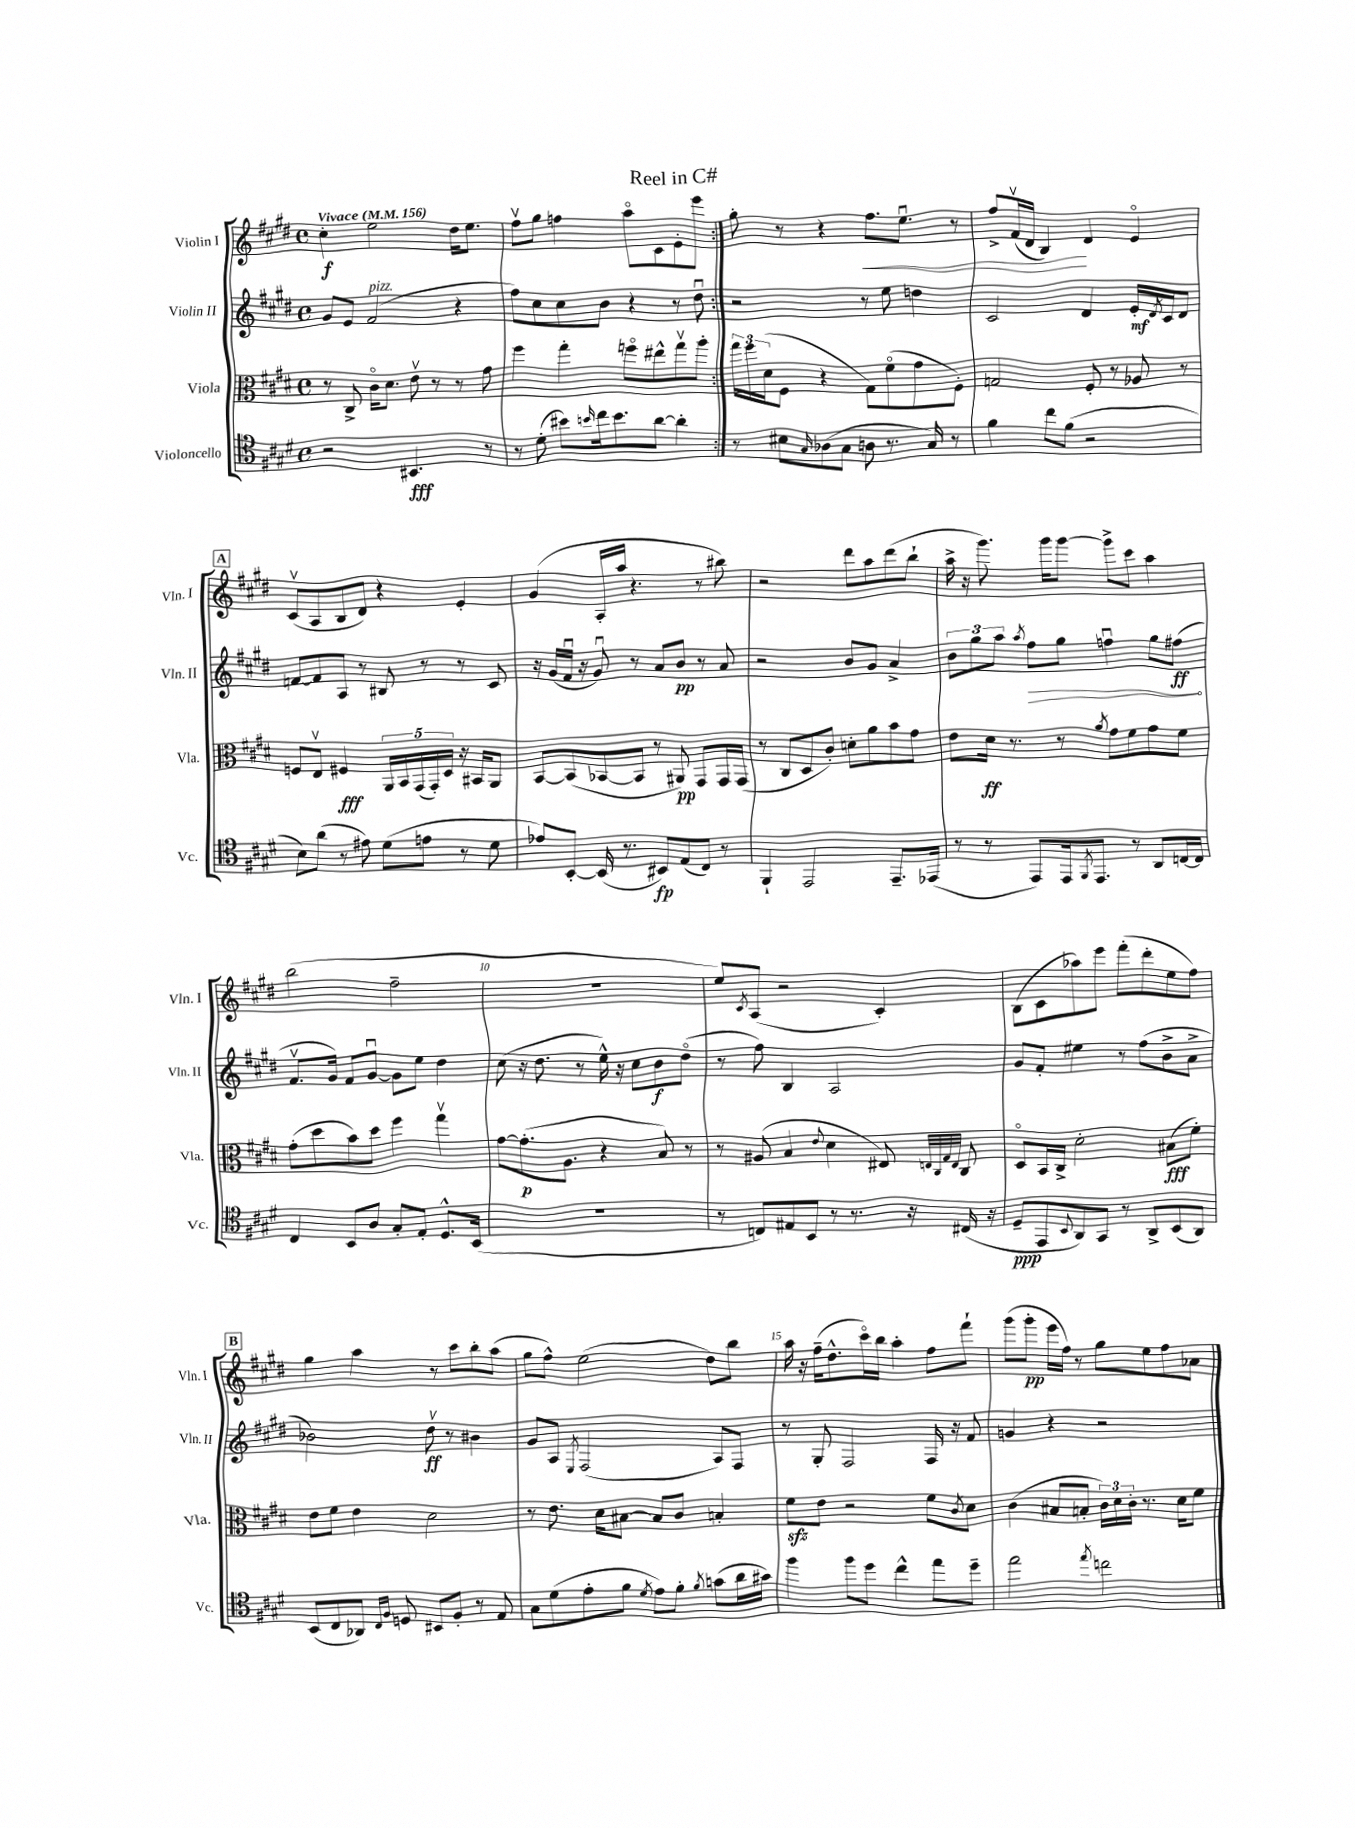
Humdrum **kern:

**kern	**kern	**kern	**kern
*staff4	*staff3	*staff2	*staff1
*clefC4	*clefC3	*clefG2	*clefG2
*k[f#c#g#d#]	*k[f#c#g#d#]	*k[f#c#g#d#]	*k[f#c#g#d#]
*M4/4	*M4/4	*M4/4	*M4/4
*met(c)	*met(c)	*met(c)	*met(c)
*MM156	*MM156	*MM156	*MM156
2r	8r	8g#	4cc#'
.	8C#^	8e	.
.	16c#o	(2f#	2ee
.	8.d#	.	.
4.BB#	8ev	.	.
.	8r	.	.
.	8r	4r	16dd#
.	.	.	8.ee
8r	8g#	.	.
=	=	=	=
8r	4ff#	8ff#)	8ff#v
(8d#'	.	8cc#	8gg#
8b#)	4gg#'	8cc#	4ff
16qqb	.	.	.
16cc#	.	8b	.
8.b	.	.	.
.	8ffo	4r	8aao
[8a	8ee#^^	.	8c#
4a']	8gg#v	8r	8e'
.	8aa'	8dd#u	8eee
=:|!	=:|!	=:|!	=:|!
8r	24gg#	2r	8gg#'
.	24ff#	.	.
.	(24d#	.	.
8B#	8F#	.	8r
16qqG#	.	.	.
(8A-	4r	.	4r
8G#	.	.	.
8A	8G#)	8r	8.ff#
8.r	(8f#o	8ee	.
.	.	.	8.eeu
.	8g#	4dd	.
16G#)	.	.	.
8r	8F#')	.	8r
=	=	=	=
4f#	2G	2c#	8ff#^
.	.	.	(16f#v
.	.	.	16d#
8cc#	.	.	4B)
(8f#	.	.	.
2r	8F#'	4d#	4d#
.	8r	.	.
.	8A-	16e'	4eo
.	.	8qd#	.
.	.	16c#	.
.	8r	8d#	.
=	=	=	=
8B)	8F	[8f	(8c#v
(8a	8Ev	8f]	8A
8r	4F#	8A	8B
8e#)	.	8r	8d#)
(8d#	20AA	8B#	4r
.	20BB	.	.
.	(20GG#	.	.
8e	.	8r	.
.	20GG#')	.	.
.	20D#	.	.
8r	16r	8r	4e'
.	16BB#	.	.
8d#	8AA	8c#	.
=	=	=	=
8e-)	[8BB	16r	(4g#
.	.	(16g#	.
[8BB'	(8BB]	16f#u	.
.	.	16r	.
(16BB]	[8BB-	8g#u)	16A'
8.r	.	.	16aa
.	8BB-]	8r	4.r
8BB#)	8r	8a	.
(8E	8AA#)	8b	.
8C#)	8GG#	8r	8r
8r	16GG#	8a	8bb#)
.	(16GG#	.	.
=	=	=	=
4FF#`	8r	2r	2r
.	8C#	.	.
2EE	8D#	.	.
.	8c#')	.	.
.	8d'	8b	8ddd#
.	8a	8g#	8aa
8.EE~	8b	4a^	(8ddd#
.	8g#	.	8bb`
(16EE-	.	.	.
=	=	=	=
8r	8e	12b	16aa^
.	.	.	16r
.	.	12gg#	.
8r	16d#	.	8.ggg#)
.	.	12aa	.
.	8.r	.	.
.	.	8qaa	.
8EE)	.	8ff#	.
.	.	.	16ggg#
16EE	8r	8gg#	[8ggg#
8qFF#	.	.	.
8.EE	.	.	.
.	8qa	.	.
.	8g#	4ffu	8ggg#^]
8r	8f#	.	8ccc#
8AA	8g#	8gg#	4aa
[16C	8f#	(8ff#	.
16C]	.	.	.
=	=	=	=
4C#	(8g#'	8.f#v	(2bb
.	8dd#	.	.
.	.	16g#)	.
8BB	8b)	8f#	.
8A	8dd#	[8g#u	.
8G#'	4ff#	8g#]	2ff#~
8E'	.	8ee	.
8.D#^^	4gg#v	4dd#	.
(16BB	.	.	.
=	=	=	=
1r	[8g#	(8cc#	1r
.	(8.g#']	16r	.
.	.	8.dd#	.
.	8.A	.	.
.	.	8r	.
.	4r	16ee^^)	.
.	.	16r	.
.	.	8cc#	.
.	8B)	8b	.
.	8r	(8dd#o	.
=	=	=	=
8r	8r	8r	8ee)
.	.	.	8qc#
8C)	(8A#	8ff#)	(8A
8E#	4B	4B	2r
8BB	.	.	.
.	8qqe	.	.
8r	4d#	2A	.
8.r	.	.	.
.	8E#)	.	4c#')
16r	.	.	.
.	32qqE	.	.
.	32qqC#	.	.
.	32qqG#	.	.
.	32qqE	.	.
(16C#	8C#	.	.
16r	.	.	.
=	=	=	=
8D#~	8D#o	8g#	(8B
8EE	16BB	8f#'	8c#
.	16C#^	.	.
8qqBB	.	.	.
8AA)	2d#'	4ee#	8aa-)
8GG#	.	.	8eee
8r	.	8r	(8fff#'
8AA^	.	(8ff#	8ddd#'
(8BB	(8B#	8b^	8ee
8AA)	8f#')	8a^	8ff#)
=	=	=	=
(8BB	8e	2b-)	4gg#
8C#	8f#	.	.
8AA-)	4e	.	4aa
16qqC#	.	.	.
16qqF#	.	.	.
8D	.	.	.
8BB#	2d#	8dd#v	8r
8F#'	.	8r	8ccc#
8r	.	4b#	8bb'
8E	.	.	(8aa
=	=	=	=
8G#	8r	8g#	8gg#
(8d#	8.e	8A	8ff#^^)
.	.	8qE	.
8e'	.	(2F#	(2ee
.	16d#	.	.
8f#	[8B#	.	.
8qd#	.	.	.
8e)	8B#]	.	.
8f#'	8c#	.	.
8qf#	.	.	.
(8g	4B'	8A)	8dd#)
16a	.	8F#	8bb
16g#)	.	.	.
=	=	=	=
4ff#	8f#	8r	16aa
.	.	.	16r
.	8e	8G#'	(16ff#~
.	.	.	8.dd#^^
8ff#	2r	2F#	.
8dd#	.	.	16ccc#o)
.	.	.	16bb
4cc#^^	.	.	4aa'
8ee	8f#	16F#	8ff#
.	.	16r	.
.	8qc#	.	.
8dd#~	8d#	8f#	8fff#`
=	=	=	=
2ee	(4c#	4g	(8ggg#
.	.	.	8ggg#'
.	8B#	4r	16eee
.	.	.	16ff#)
.	8B'	.	8r
8qee	.	.	.
2cc	24c#)	2r	8gg#
.	24d#	.	.
.	24c#'	.	.
.	8.r	.	8ee
.	.	.	8ff#
.	16d#	.	.
.	8f#	.	8a-
==	==	==	==
*-	*-	*-	*-
